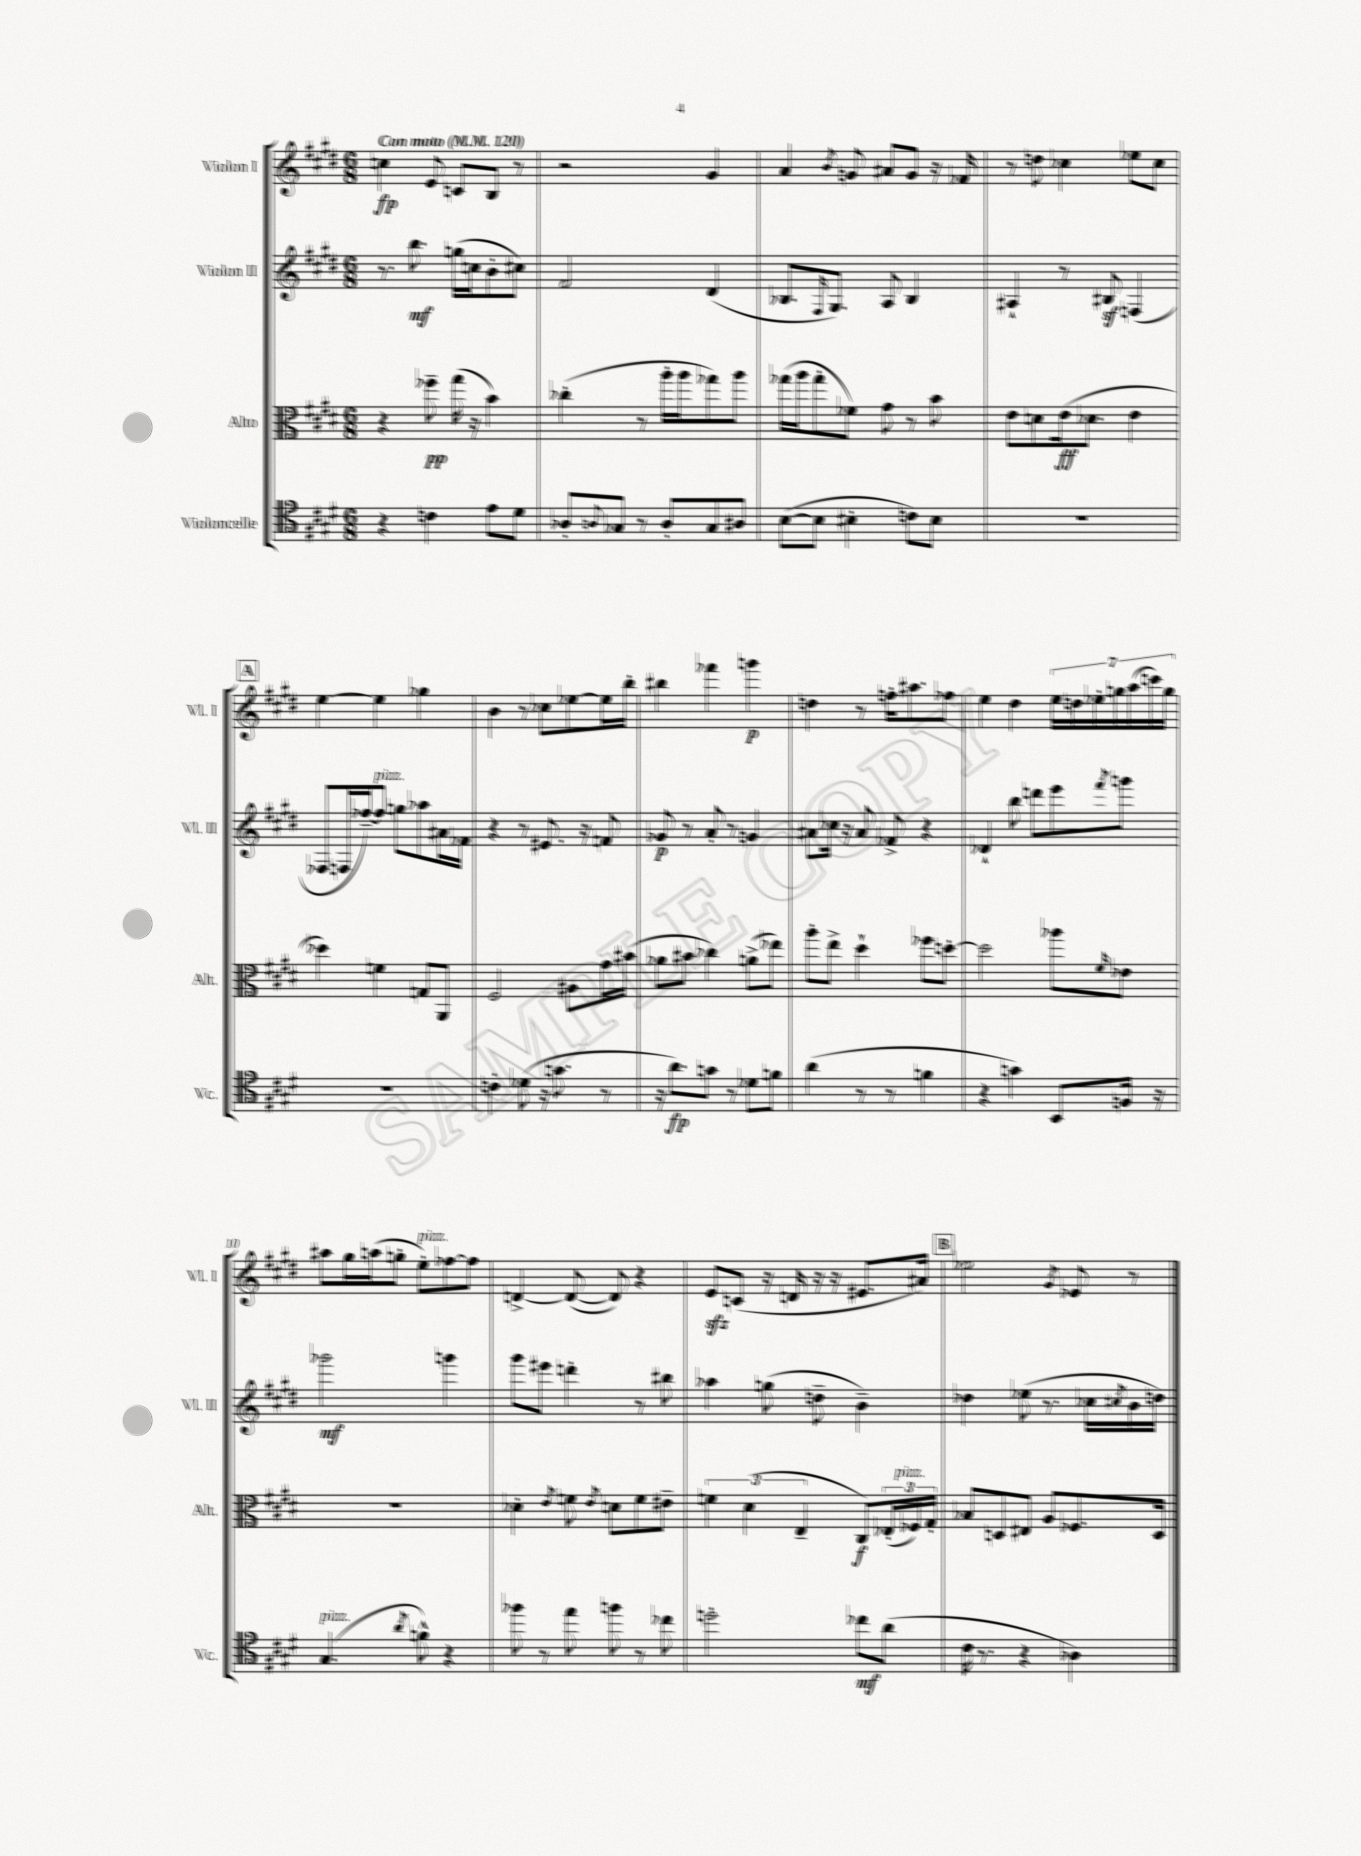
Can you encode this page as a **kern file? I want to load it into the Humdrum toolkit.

**kern	**dynam	**kern	**dynam	**kern	**dynam	**kern	**dynam
*part4	*part4	*part3	*part3	*part2	*part2	*part1	*part1
*staff4	*staff4	*staff3	*staff3	*staff2	*staff2	*staff1	*staff1
*I"Violoncelle	*	*I"Alto	*	*I"Violon II	*	*I"Violon I	*
*I'Vc.	*	*I'Alt.	*	*I'Vl. II	*	*I'Vl. I	*
*clefC4	*	*clefC3	*	*clefG2	*	*clefG2	*
*k[f#c#g#d#]	*	*k[f#c#g#d#]	*	*k[f#c#g#d#]	*	*k[f#c#g#d#]	*
*M6/8	*	*M6/8	*	*M6/8	*	*M6/8	*
*MM120	*	*MM120	*	*MM120	*	*MM120	*
=1	=1	=1	=1	=1	=1	=1	=1
!	!	!	!	!	!	!LO:TX:a:B:t=Con moto	!
4r	.	4r	.	8.r	.	4ccn\	fp
.	.	.	.	8.bb\	mf	.	.
4cn\	.	8ff-X~\	pp	.	.	8e/	.
.	.	(16gg#\	.	(16ggn\LL	.	8cn/L	.
.	.	16r	.	16ccn\J	.	.	.
8e\L	.	4b\)	.	8b'\	.	8B/J	.
8d#\J	.	.	.	8cc#X\J)	.	8r	.
=2	=2	=2	=2	=2	=2	=2	=2
8A-X'/L	.	(4cc-X'\	.	2f#/	.	2r	.
8qqAn/	.	.	.	.	.	.	.
8G-X/J	.	.	.	.	.	.	.
8r	.	8r	.	.	.	.	.
8A'/L	.	16aa'\LL	.	.	.	.	.
.	.	16aa\J	.	.	.	.	.
8G-/	.	8gg-X\)	.	(4d#/	.	4g#/	.
8A#X/J	.	8aa\J	.	.	.	.	.
=3	=3	=3	=3	=3	=3	=3	=3
([8B\L	.	(16gg-X\LL	.	8.B-X/L	.	4a/	.
.	.	16aa\J	.	.	.	.	.
8B\J]	.	8gg-'\	.	.	.	.	.
.	.	.	.	16qqF#/	.	.	.
.	.	.	.	8.G#/J)	.	.	.
.	.	.	.	.	.	8qb/	.
4B#X'\	.	8f-X\J)	.	.	.	8gn/	.
.	.	8g#\	.	8A/	.	8a#X/L	.
8cn\L)	.	8r	.	4B-/	.	8g/J	.
8B#\J	.	8b\	.	.	.	16r	.
.	.	.	.	.	.	16f-X/	.
=4	=4	=4	=4	=4	=4	=4	=4
2.r	.	8e\L	.	4A#X`/	.	8r	.
.	.	8dn\	.	.	.	8ddn\	.
.	.	(16e\k	ff	8r	.	4cc-X\	.
.	.	8.d-X\J	.	.	.	.	.
.	.	.	.	8B#Xz/	.	.	.
.	.	4e\	.	(4Fn/	.	8ee-X\L	.
.	.	.	.	.	.	8cc-\J	.
!!LO:LB:g=z
!!LO:REH:place=s1:t=A
=5	=5	=5	=5	=5	=5	=5	=5
2.r	.	4dd-X\)	.	8F-X/L	.	[4ee\	.
.	.	.	.	16Fn/L	.	.	.
.	.	.	.	[16ff-X~/J)	.	.	.
!	!	!	!	!LO:TX:a:i:t=pizz.	!	!	!
.	.	4fn\	.	8ff-/J]	.	4ee\]	.
.	.	.	.	8ggn\L	.	.	.
.	.	8Gn/L	.	8aa-X\	.	4gg-X\	.
.	.	8AA/J	.	16a#X\L	.	.	.
.	.	.	.	16f-X\JJ	.	.	.
=6	=6	=6	=6	=6	=6	=6	=6
4cn'\	.	2F#/	.	4r	.	4b\	.
(8d-X\	.	.	.	8r	.	8r	.
16r	.	.	.	8.e#X/	.	8cc-X\L	.
8.gn\	.	.	.	.	.	.	.
.	.	8A#X\L	.	.	.	[8ee-X\	.
.	.	.	.	16r	.	.	.
8r	.	16g#\L	.	8fn/	.	16ee-\L]	.
.	.	(16b#X\JJ	.	.	.	16bb'\JJ	.
=7	=7	=7	=7	=7	=7	=7	=7
16r	.	8a-X\L	.	8g-X/	p	4bb#X\	.
8.a\L)	fp	.	.	.	.	.	.
.	.	8b#X\J	.	8r	.	.	.
8gn\J	.	4cc-X\)	.	8a'/	.	4fff-X\	.
8r	.	.	.	8r	.	.	.
8d-X\L	.	(8an^\L	.	4gn/	.	4gggn\	p
8fn\J	.	8ee-X\J)	.	.	.	.	.
=8	=8	=8	=8	=8	=8	=8	=8
(4a\	.	8aa'\L	.	8a#X\L	.	4ddn\	.
.	.	8ee^\J	.	16cc-X\Jk	.	.	.
.	.	.	.	16r	.	.	.
8r	.	4dd#`\	.	8a#/	.	8r	.
8r	.	.	.	8f-X^/	.	16ffn'\KL	.
.	.	.	.	.	.	8.aa#X\	.
4fn\	.	8ff-X\L	.	4r	.	.	.
.	.	[8ddn'\J	.	.	.	8ff-X\J	.
=9	=9	=9	=9	=9	=9	=9	=9
4r	.	2dd\]	.	4d-X`/	.	4ee\	.
4gn\)	.	.	.	8bb\	.	4dd#\	.
.	.	.	.	8dddn\L	.	.	.
8BB/L	.	8aa-X\L	.	8eee\	.	28ee\LL	.
.	.	.	.	.	.	28ddn\	.
.	.	.	.	.	.	28ee-X'\	.
.	.	.	.	.	.	28ggn\	.
.	.	16qqf#/	.	8qfff#/	.	.	.
16Fn/Jk	.	8e-X\J	.	8gggn\J	.	.	.
.	.	.	.	.	.	(28aa\	.
.	.	.	.	.	.	28cccn\)	.
16r	.	.	.	.	.	.	.
.	.	.	.	.	.	28gg\JJ	.
!!LO:LB:g=z
=10	=10	=10	=10	=10	=10	=10	=10
!LO:TX:a:i:t=pizz.	!	!	!	!	!	!	!
(4.G#/	.	2.r	.	2ggg-X\	mf	8aa#X\L	.
.	.	.	.	.	.	16gg#\L	.
.	.	.	.	.	.	(16aan\J	.
.	.	.	.	.	.	8ggn'\J	.
8qa/	.	.	.	.	.	.	.
!	!	!	!	!	!	!LO:TX:a:i:t=pizz.	!
8fn^^\)	.	.	.	.	.	8ee'\L)	.
4r	.	.	.	4gggn\	.	[8ff-X\	.
.	.	.	.	.	.	8ff-\J]	.
=11	=11	=11	=11	=11	=11	=11	=11
8ff-X\	.	4d-X'\	.	8ggg#\L	.	[4dn^/	.
8r	.	.	.	8eee#X\J	.	.	.
.	.	8qe/	.	.	.	.	.
8ee\	.	8fn\	.	4dddn'\	.	(8d/_	.
.	.	8qe/	.	.	.	.	.
8ffn\	.	8dn\L	.	.	.	8d/])	.
8r	.	8f\	.	8r	.	4r	.
8cc-X\	.	8e#X~\J	.	8bb#X\	.	.	.
=12	=12	=12	=12	=12	=12	=12	=12
2ddn'\	.	6fn\	.	4aa-X\	.	8ezz/L	.
.	.	.	.	.	.	(8cn/J	.
.	.	(6d#\	.	.	.	.	.
.	.	.	.	(8ggn\	.	16r	.
.	.	.	.	.	.	16dn/	.
.	.	6E~/	.	.	.	.	.
.	.	.	.	8ddn~\	.	16r	.
.	.	.	.	.	.	16r	.
8cc-X\L	mf	8C#/L)	f	4b~\)	.	8.e#X/L	.
(8a\J	.	(24E-X'/L	.	.	.	.	.
!	!	!LO:TX:a:i:t=pizz.	!	!	!	!	!
.	.	24F-X/)	.	.	.	.	.
.	.	.	.	.	.	16a#X/Jk)	.
.	.	24G#'/JJ	.	.	.	.	.
!!LO:REH:place=s1:t=B
=13	=13	=13	=13	=13	=13	=13	=13
16c#\	.	8B-X/L	.	4dd-X\	.	2ee-X\	.
8.r	.	.	.	.	.	.	.
.	.	8Dn/	.	.	.	.	.
4r	.	8E#X/J	.	(8ee-X\	.	.	.
.	.	8A/L	.	8.r	.	.	.
.	.	.	.	.	.	8qg#/	.
4A-X\)	.	8.F-X/	.	.	.	8e-X/	.
.	.	.	.	16cc-X\LL	.	.	.
.	.	.	.	8qcc#X/	.	.	.
.	.	.	.	16b\	.	8r	.
.	.	16D/Jk	.	16ddn\JJ)	.	.	.
==	==	==	==	==	==	==	==
*-	*-	*-	*-	*-	*-	*-	*-
